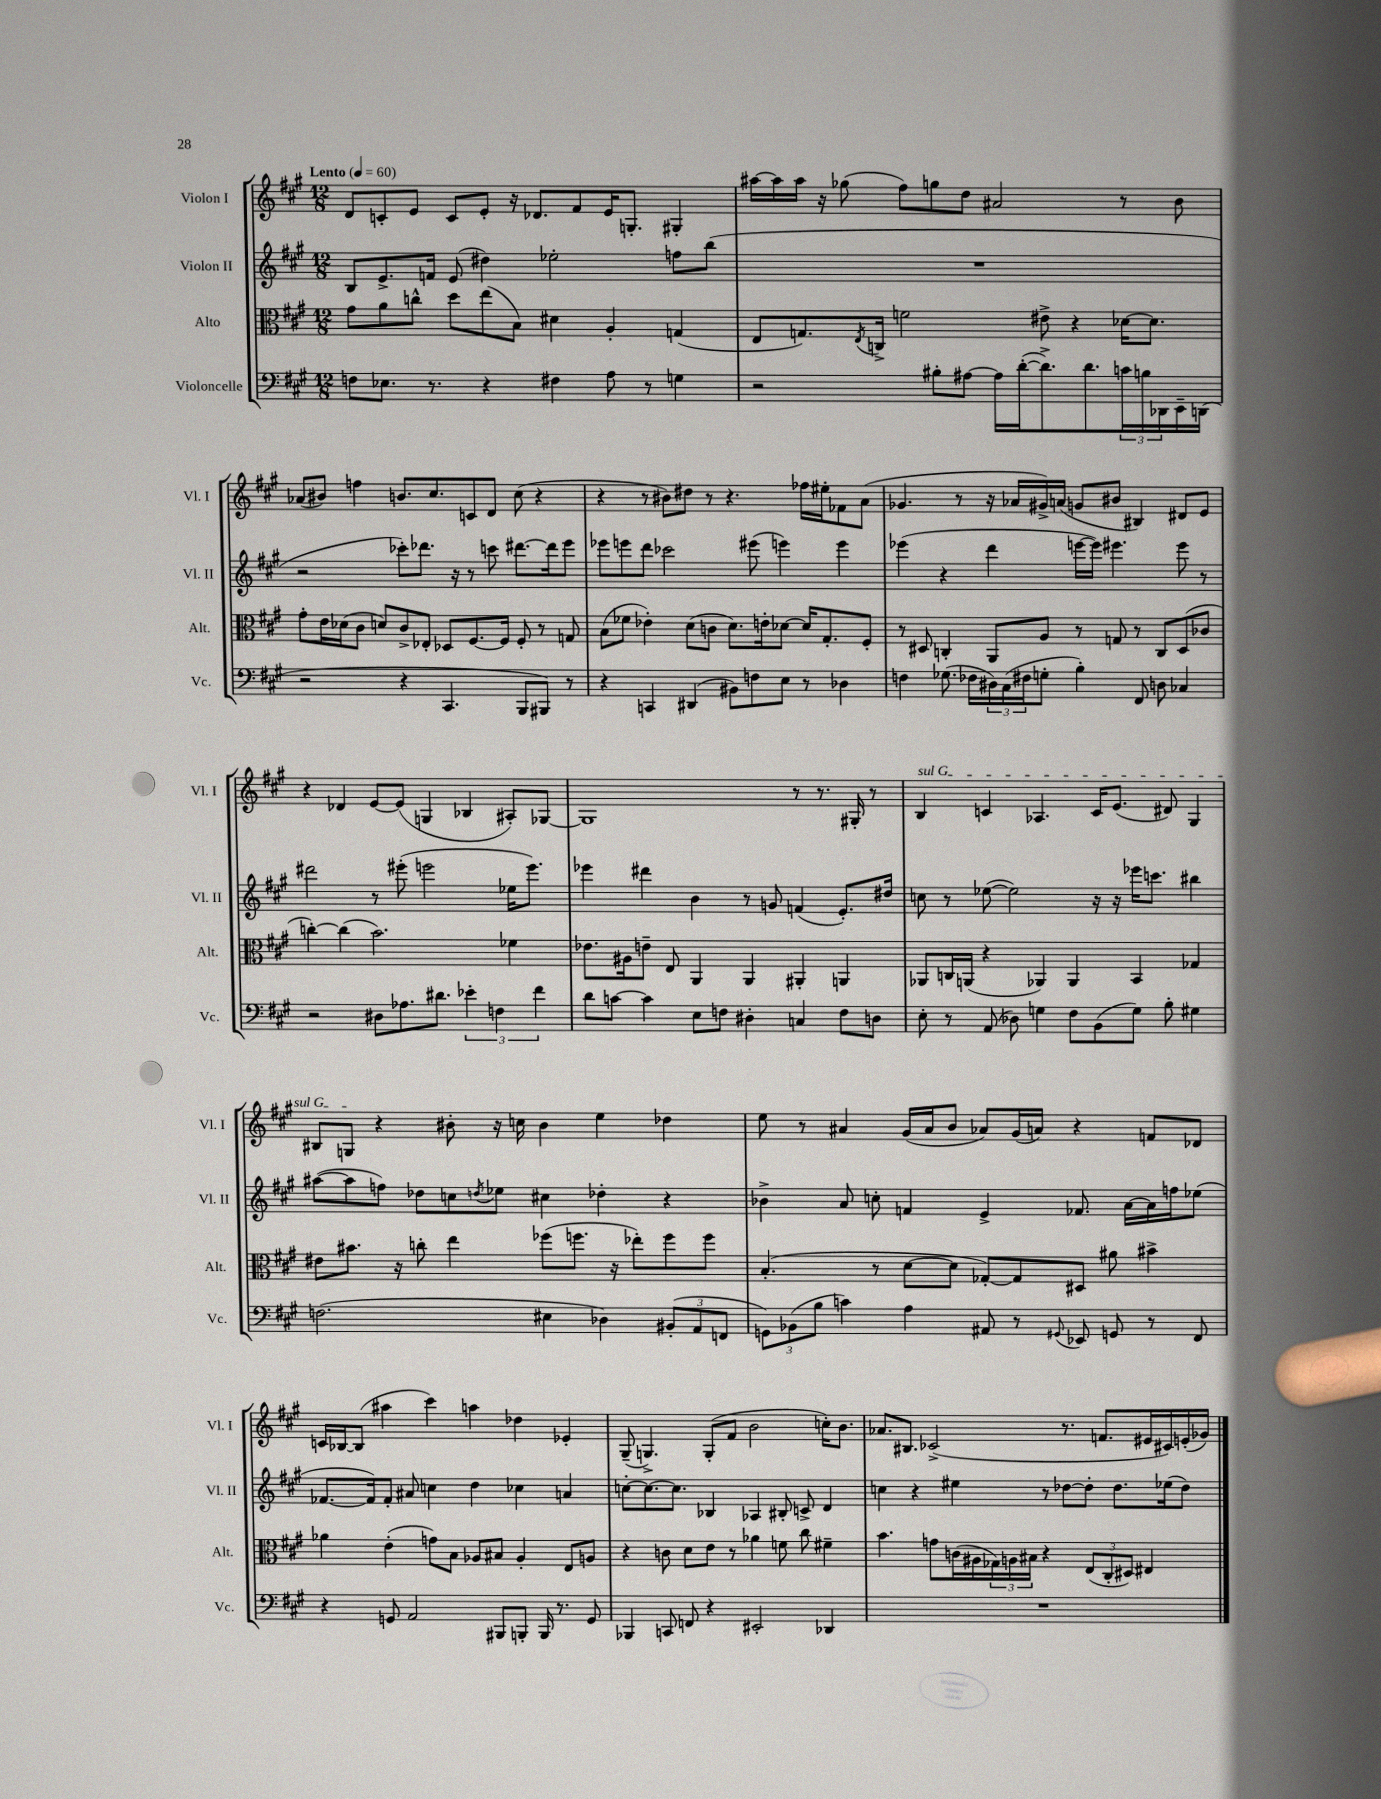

**kern	**kern	**kern	**kern
*staff4	*staff3	*staff2	*staff1
*clefF4	*clefC3	*clefG2	*clefG2
*k[f#c#g#]	*k[f#c#g#]	*k[f#c#g#]	*k[f#c#g#]
*M12/8	*M12/8	*M12/8	*M12/8
*MM60	*MM60	*MM60	*MM60
8F	8g#	8B	8d
8.E-	8a	8.e^	8c'
.	8cc^^	.	8e
8.r	.	16f	.
.	8dd	(8e	8c
4r	(8ee	4dd#)	8e'
.	8B)	.	16r
.	.	.	8.d-
4F#	4d#	2ee-'	.
.	.	.	8f#
8A	4A'	.	16e
.	.	.	8.G'
8r	.	.	.
4G	(4G	8ff	4G#'
.	.	(8bb	.
=	=	=	=
2r	8E	1.r	[16aa#
.	.	.	16aa#]
.	8.G)	.	16aa#
.	.	.	16r
.	.	.	(8gg-
.	8qE	.	.
.	16C^	.	.
.	2f	.	8ff#)
8B#'	.	.	8gg
[8A#	.	.	8dd
16A#]	.	.	2a#
([16d'	.	.	.
8.d^])	8e#^	.	.
.	4r	.	.
8.d	.	.	.
24c	[16d-	.	8r
24B	.	.	.
.	8.d-]	.	.
24DD-	.	.	.
16EE~	.	.	8b
(16DD	.	.	.
=	=	=	=
2r	8g#'	2r	(8a-
.	16e	.	8b#)
.	(16d-	.	.
.	8c#	.	4ff
.	8d)	.	.
4r	8c#^	8ccc-')	8.b
.	8E-'	8.ddd-	.
.	.	.	8.cc#
4.CC#	8D-	.	.
.	.	16r	.
.	[8.F#	8r	8c
.	.	8ccc	8d
.	16F#]	.	.
8BBB	8F#'	[8.ddd#	(8cc#
8BBB#)	8r	.	4r
.	.	16ddd#]	.
8r	8G	8eee	.
=	=	=	=
4r	(8B	8eee-	4r
.	8f-	8eee	.
4CC	4e-')	8ddd	8r
.	.	2ccc-	8b#)
(4DD#	(8d	.	8dd#
.	8c	.	8r
8BB#)	8.d)	.	4.r
8F	.	(8eee#	.
.	16e'	.	.
8E	[8d-	4eee)	.
8r	16d-]	.	16ff-
.	8.G#'	.	16ee#'
4D-	.	4eee	8f-
.	8F#'	.	(8a
=	=	=	=
4F	8r	(4eee-	4.g-
.	8D#	.	.
(8.G-	4C'	4r	.
.	.	.	8r
16F-	.	.	.
24D#)	8AA	4ddd	16r
(24C#	.	.	.
.	.	.	16a-
24F#	.	.	.
8G'	8A	.	16g#^)
.	.	.	(16a
4B')	8r	[16eee	8g
.	.	16eee])	.
.	8G	4.eee#	8b#
8FF#	8r	.	4B#)
8D	8C	.	.
4C-	(8D#	8eee#	8d#
.	8c-	8r	8e
=	=	=	=
2r	[4cc')	2ddd#	4r
.	(4cc]	.	4d-
8D#	2.b)	8r	[8e
8.A-	.	(8eee#'	(8e]
.	.	2eee	4G
8.d#	.	.	.
6e-'	.	.	4B-
6F	.	.	.
.	4f-	16ee-	8A#')
.	.	8.eee)	.
6f#	.	.	.
.	.	.	[8G-
=	=	=	=
8d	8.e-	4eee-	1G-]
[8c	.	.	.
.	16A#	.	.
4c]	8e~	4ddd#	.
.	8E	.	.
8E	4AA	4b	.
8F	.	.	.
4D#'	4AA	8r	.
.	.	8g	.
4C	4AA#'	(4f	8r
.	.	.	8.r
8F	4AA	8.e')	.
.	.	.	16G#'
8D	.	.	8r
.	.	16dd#	.
=	=	=	=
8E'	8AA-	8cc	4B
8r	16C	8r	.
.	(16AA	.	.
(8AA	4r	([8ee-	4c
8D-)	.	2ee-])	.
4G	4AA-)	.	4.A-
8F#	4AA-	.	.
(8BB	.	16r	16c
.	.	16r	(8.e
8G)	4BB	16eee-	.
.	.	8.ccc	.
8B'	.	.	8d#)
4G#	4G-	4bb#	4G#
=	=	=	=
(2.F	8e#	([8aa#	8B#
.	8.b#	8aa#]	8G
.	.	8ff)	4r
.	16r	.	.
.	8cc'	8dd-	.
.	4ee	8cc	8b#'
.	.	8qdd	.
.	.	8ee-	16r
.	.	.	16cc
4E#	(8ff-	4cc#	4b#
.	8.ff	.	.
4D-)	.	4dd-'	4ee
.	16r	.	.
.	8ee-')	.	.
(12BB#'	8ff	4r	4dd-
12AA	.	.	.
.	8ff	.	.
12FF	.	.	.
=	=	=	=
12GG)	(4.B'	4b-^	8ee
(12BB-	.	.	.
.	.	.	8r
12B	.	.	.
4c)	.	8a	4a#
.	8r	8cc'	.
4A	[8d	4f	(16g#
.	.	.	16a#
.	8d]	.	8b
8AA#	[8G-')	4e^	8a-)
8r	8G-]	.	(16g#
.	.	.	16a)
8qqGG#	.	.	.
8EE-	8D#	8.f-	4r
8GG	8a#	.	.
.	.	[16a	.
8r	4b#^	16a]	8f
.	.	16ff	.
8FF#	.	(8ee-	8d-
=	=	=	=
4r	4a-	[8.f-	16c
.	.	.	[16B-
.	.	.	(8B-]
.	.	16f-])	.
8GG	(4e'	8f-'	4aa#
2AA	.	8a#	.
.	8g)	4cc	4ccc#)
.	8B	.	.
.	8A-	4dd	4aa
8BBB#	8B#	.	.
8BBB'	4A-'	4cc-	4dd-
16BBB	.	.	.
8.r	.	.	.
.	8E	4a	4e-'
8GG	8A	.	.
=	=	=	=
4BBB-	4r	[8cc'	(8G#~
.	.	8.cc_	4.G^)
8CC	8c	.	.
.	.	8.cc]	.
8FF	8d	.	.
4r	8e	4B-	(8G'
.	8r	.	8f#
2EE#'	4a-	4A-	2b
.	8f	8B#'	.
.	8cc#	8c^	.
4DD-	4f#~	4d	16cc')
.	.	.	8.b
=	=	=	=
1.r	4.b	4cc	8.a-
.	.	.	8.B#
.	.	4r	.
.	8g	.	(2c-^
.	(16c	4ee#	.
.	16A#	.	.
.	24G-)	.	.
.	24A	.	.
.	24B#	.	.
.	4r	8r	.
.	.	[8dd-	8.r
.	(12E	8dd-']	.
.	.	.	8.f
.	12C#'	.	.
.	.	8.dd-	.
.	12D#)	.	.
.	4E#	.	16e#
.	.	(16ee-	16c#)
.	.	8dd-)	(16e'
.	.	.	16g-)
==	==	==	==
*-	*-	*-	*-
